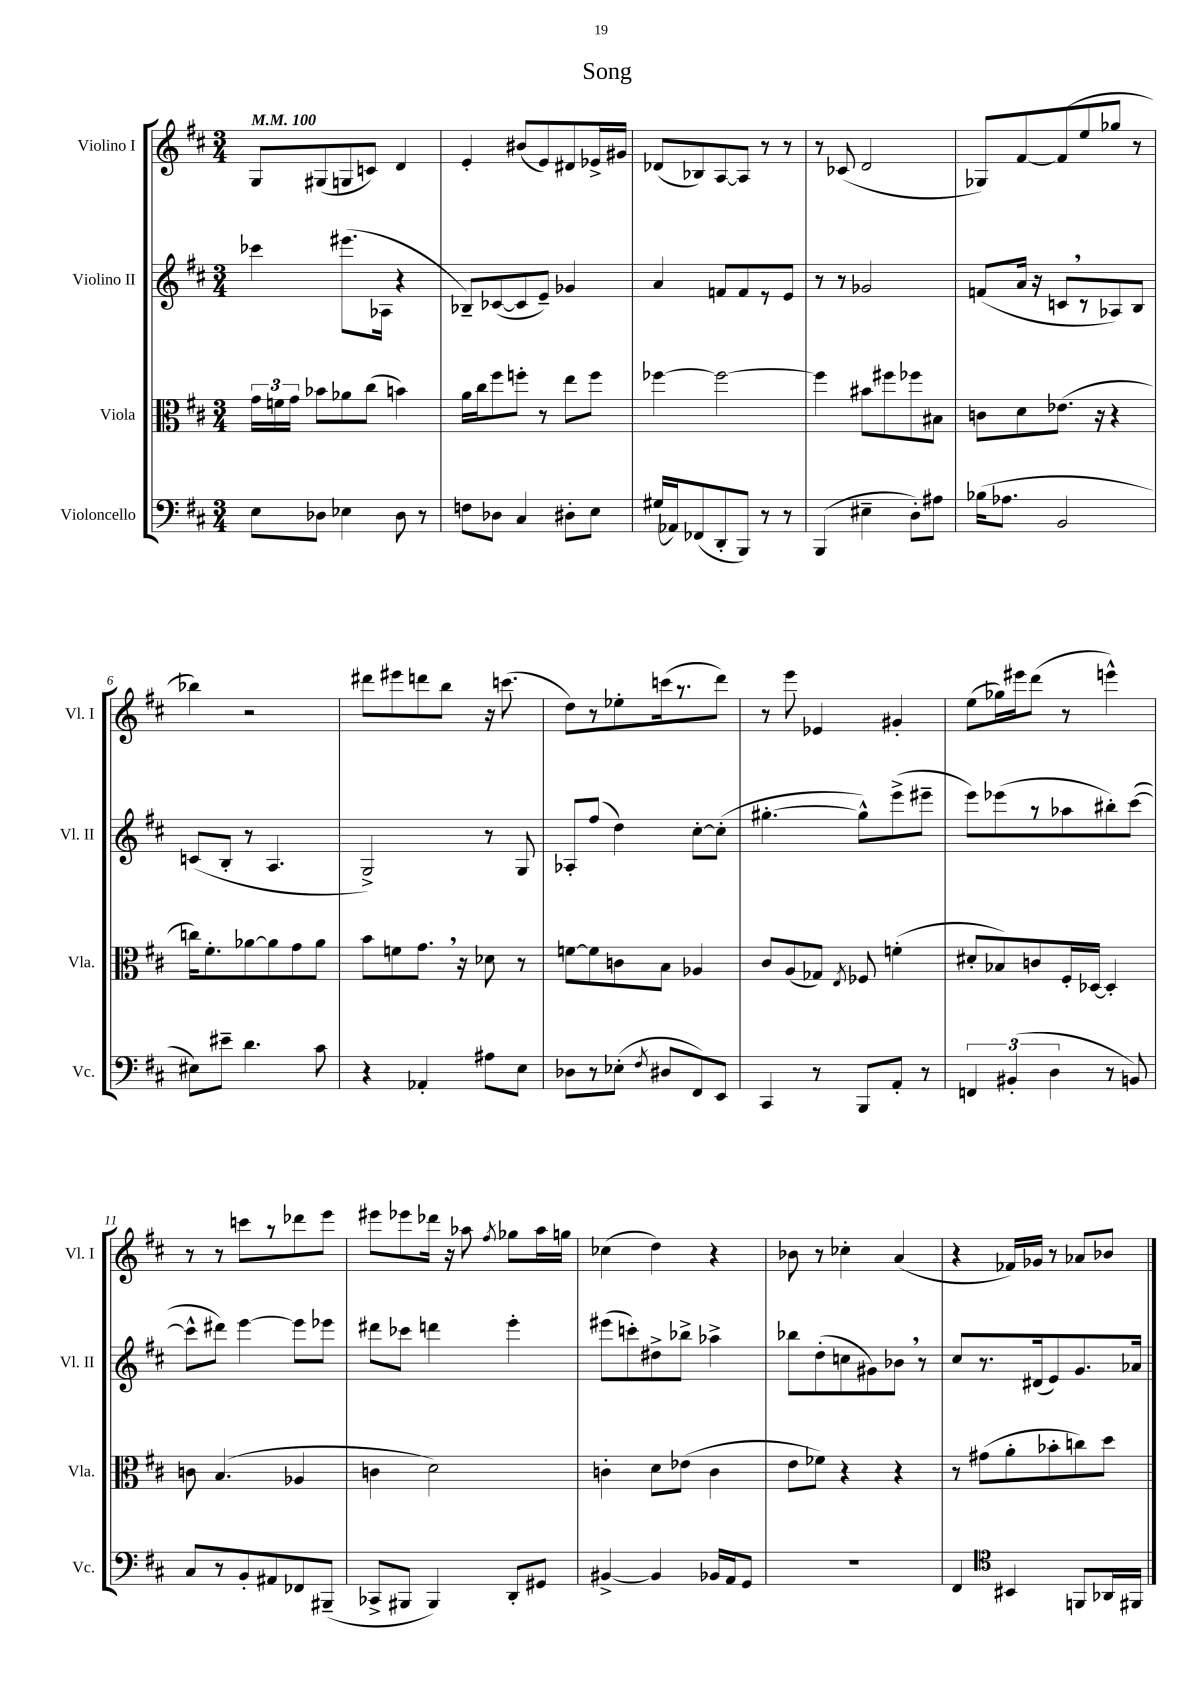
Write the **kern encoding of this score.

**kern	**kern	**kern	**kern
*part4	*part3	*part2	*part1
*staff4	*staff3	*staff2	*staff1
*I"Violoncello	*I"Viola	*I"Violino II	*I"Violino I
*I'Vc.	*I'Vla.	*I'Vl. II	*I'Vl. I
*clefF4	*clefC3	*clefG2	*clefG2
*k[f#c#]	*k[f#c#]	*k[f#c#]	*k[f#c#]
*M3/4	*M3/4	*M3/4	*M3/4
*MM100	*MM100	*MM100	*MM100
=1	=1	=1	=1
8E\L	24g\LL	4ccc-X\	8G/L
.	24fn\	.	.
.	24g\JJ	.	.
8D-X\J	8b-X\L	.	(8G#X/
4E-X\	8a-X\	(8.eee#X\L	8Gn/
.	(8cc#\J	.	8cn/J)
.	.	16A-X\Jk	.
8D-\	4bn\)	4r	4d/
8r	.	.	.
=2	=2	=2	=2
8Fn\L	16a\LL	8B-X~/L)	4e'/
.	16cc#\J	.	.
8D-X\J	8ff#\	([8c-X/	.
4C#/	8ffn'\J	8c-/]	(8b#X/L
.	8r	8e~/J)	8e/)
8D#X'\L	8ee\L	4g-X/	8d#X/
8E\J	8ff\J	.	16e-X^/L
.	.	.	16g#X/JJ
=3	=3	=3	=3
(16G#X/LL	[4ff-X\	4a/	(8d-X/L
16AA-X/J)	.	.	.
(8FF-X/	.	.	8B-X/)
8DD'/	2ff-\_	8fn/L	[8A/
8BBB/J)	.	8f/	8A/J]
8r	.	8r	8r
8r	.	8e/J	8r
=4	=4	=4	=4
(4BBB/	4ff-\]	8r	8r
.	.	8r	(8c-X/
4E#X~\	8b#X\L	2g-X/	2d/
.	8ff#X\	.	.
8D'\L)	8ff-X\	.	.
8A#X\J	8B#X\J	.	.
=5	=5	=5	=5
(16B-X\KL	8cn\L	(8fn/L	8G-X/L)
8.A-X\J	.	.	.
.	8d\	16a/Jk	[8f#/
.	.	16r	.
2BB/	(8.e-X\J	8cn,/L	(8f#/]
.	.	8r	8ee/
.	16r	.	.
.	4r	8A-X/)	8gg-X/J
.	.	8B/J	8r
!!LO:LB:g=z
=6	=6	=6	=6
8E#X\L)	16ccn\KL)	(8cn/L	4bb-X\)
.	8.f#'\	.	.
8e#X~\J	.	8B'/J	.
4.d\	[8a-X\	8r	2r
.	8a-\]	4.A/	.
.	8g\	.	.
8c#\	8a-\J	.	.
=7	=7	=7	=7
4r	8b\L	2G^/)	8ddd#X\L
.	8fn\	.	8eee#X\
4AA-X'/	8.g,\J	.	8dddn\
.	.	.	8bb\J
.	16r	.	.
8A#X\L	8d-X\	8r	16r
.	.	.	(8.cccn\
8E\J	8r	8G/	.
=8	=8	=8	=8
8D-X\L	[8fn\L	8A-X'/L	8dd\L)
8r	8f\]	(8ff#/J	8r
(8E-X'\J	8cn\	4dd\)	8ee-X'\
8qF#/	.	.	.
8D#X/L	8B\J	.	(16cccn\k
.	.	.	8.r
8FF#/)	4A-X/	[8cc#'\L	.
8EE/J	.	(8cc#'\J]	8ddd\J)
=9	=9	=9	=9
4CC#/	8c#/L	[4.gg#X'\	8r
.	(8A/	.	8eee\
8r	8G-X/J)	.	4e-X/
.	8qE/	.	.
8BBB/L	8F-X/	8gg#^^\L])	.
8AA'/J	(4fn'\	(8eee^\	4g#X'/
8r	.	8eee#X~\J	.
=10	=10	=10	=10
6FFn/	8d#X'/L	8eee\L)	(8ee\L
.	8B-X/)	(8eee-X\	16gg-X\L)
(6BB#X'/	.	.	.
.	.	.	16eee#X\J
.	8cn/	8r	(8ddd\J
6D\	.	.	.
.	16F#'/L	8aa-X\	8r
.	[16D-X/JJ	.	.
8r	4D-'/]	8bb#X'\)	4eeen^^\)
8BBn/)	.	([8ccc#\J	.
!!LO:LB:g=z
=11	=11	=11	=11
8C#/L	8cn\	8ccc#^^\L]	8r
8r	(4.B/	8ddd#X\J)	8r
8BB'/	.	[4eee\	8cccn\L
8AA#X/	.	.	8r
8FF-X/	4A-X/	8eee\L]	8ddd-X\
(8BBB#X~/J	.	8eee-X\J	8eee\J
=12	=12	=12	=12
8CC-X^/L	4cn\	8ddd#X\L	8eee#X\L
8BBB#X/J	.	8ccc-X\J	8eee-X\
4BBB#/)	2d\)	4dddn\	16ddd-X\Jk
.	.	.	16r
.	.	.	8aa-X\
.	.	.	8qff#/
8DD'/L	.	4eee'\	8gg-X\L
8GG#X/J	.	.	16aa-\L
.	.	.	16ggn\JJ
=13	=13	=13	=13
[4BB#X^/	4cn'\	(8eee#X\L	(4cc-X\
.	.	8cccn'\)	.
4BB#/]	8d\L	8dd#X^\	4dd\)
.	(8e-X\J	8bb-X^\J	.
16BB-X/LL	4c\	4aa-X^\	4r
16AA/J	.	.	.
8GG/J	.	.	.
=14	=14	=14	=14
2.r	8e\L	8bb-X\L	8b-X\
.	8f-X\J)	(8dd'\	8r
.	4r	8ccn\	4cc-X'\
.	.	8g#X\)	.
.	4r	8b-X,\J	(4a/
.	.	8r	.
=15	=15	=15	=15
4FF#/	8r	8cc#/L	4r
.	(8g#X\L	8.r	.
*clefC4	*	*	*
4BB#X/	8a'\	.	16f-X/LL)
.	.	(16d#X/k	16g-X/JJ
.	8b-X'\	8e/)	8r
8FFn/L	8ccn\)	8.g/	8a-X/L
16AA-X/L	8dd\J	.	8b-X/J
16FF#X/JJ	.	16a-X/Jk	.
==	==	==	==
*-	*-	*-	*-
